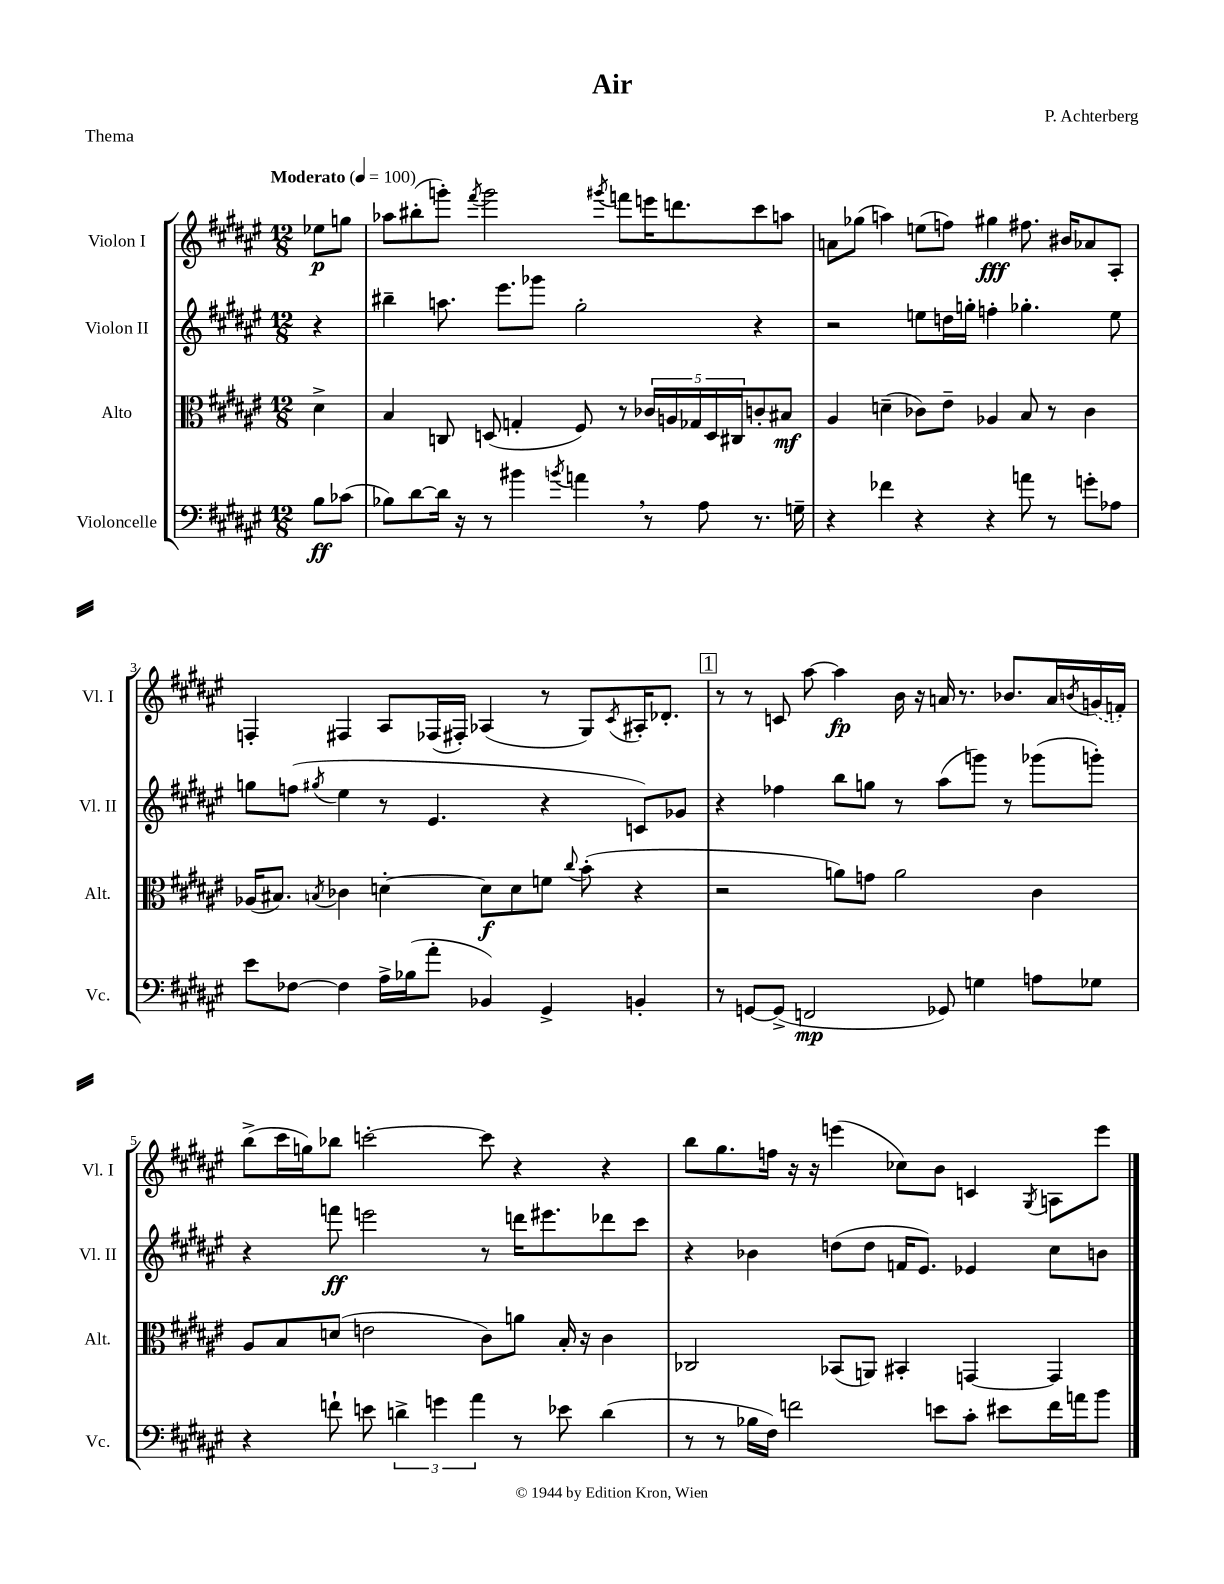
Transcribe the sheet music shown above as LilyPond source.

\header { title = "Air" composer = "P. Achterberg" piece = "Thema" }
<<
\new StaffGroup <<
\new Staff = "s0" \with { instrumentName = "Violon I" shortInstrumentName = "Vl. I" } {
    \clef treble \key fis \major \numericTimeSignature \time 12/8 \partial 4 \tempo "Moderato" 4 = 100
    ees''8\p g''8 |
    aes''8 bis''8-.( g'''8-.) \acciaccatura { fis'''8 } g'''2 \acciaccatura { gis'''8 } f'''8 e'''16 d'''8. cis'''8 a''8 |
    a'8 ges''8( a''4) e''8( f''8) gis''4\fff fis''8. bis'16 aes'8 ais8-. |
    f4-. fis4 ais8 fes16( fis16-.) aes4( r8 gis8) \acciaccatura { cis'8 } ais16-. des'8.-. |
    \mark \markup { \box "1" } r8 r8 c'8 ais''8~ ais''4\fp b'16 r16 a'16 r8. bes'8. a'16 \acciaccatura { b'8 } \once \slurDashed g'16( f'16-.) |
    b''8->( cis'''16 g''16) bes''8 c'''2~-. c'''8 r4 r4 |
    b''8 gis''8. f''16 r16 r16 e'''4( ces''8) b'8 c'4 \acciaccatura { gis8 } a8 e'''8 \bar "|." |
}
\new Staff = "s1" \with { instrumentName = "Violon II" shortInstrumentName = "Vl. II" } {
    \clef treble \key fis \major \numericTimeSignature \time 12/8 \partial 4
    r4 |
    bis''4-- a''8. eis'''8. ges'''8 gis''2-. r4 |
    r2 e''8 d''16 g''16-. f''4-. ges''4.-. e''8 |
    g''8 f''8( \acciaccatura { gis''8 } eis''4 r8 eis'4. r4 c'8) ges'8 |
    \mark \markup { \box "1" } r4 fes''4 b''8 g''8 r8 ais''8( g'''8) r8 ges'''8( g'''8-.) |
    r4 f'''8\ff e'''2 r8 d'''16 eis'''8. des'''8 cis'''8 |
    r4 bes'4 d''8( d''8 f'16 eis'8.) ees'4 cis''8 b'8 \bar "|." |
}
\new Staff = "s2" \with { instrumentName = "Alto" shortInstrumentName = "Alt." } {
    \clef alto \key fis \major \numericTimeSignature \time 12/8 \partial 4
    dis'4-> |
    b4 c8 d8( g4-. fis8) r8 \tuplet 5/4 { ces'16 a16 ges16 d16 cis16 } c'8-. bis8\mf |
    ais4 d'4--( ces'8) eis'8-- aes4 b8 r8 ces'4 |
    aes16( bis8.) \acciaccatura { b8 } ces'4 d'4~-. d'8\f d'8 f'8 \appoggiatura { cis''8 } b'8-.( r4 |
    \mark \markup { \box "1" } r2 a'8) g'8 a'2 cis'4 |
    ais8 b8 d'8( e'2 cis'8) a'8 b16-. r16 cis'4 |
    ces2 bes,8( a,8) bis,4-. g,4~ g,4 \bar "|." |
}
\new Staff = "s3" \with { instrumentName = "Violoncelle" shortInstrumentName = "Vc." } {
    \clef bass \key fis \major \numericTimeSignature \time 12/8 \partial 4
    b8\ff ces'8( |
    bes8) dis'8~ dis'16 r16 r8 bis'4 \acciaccatura { b'8 } a'4 \breathe r8 ais8 r8. g16-- |
    r4 fes'4 r4 r4 a'8 r8 g'8-. aes8 |
    eis'8 fes8~ fes4 ais16-> bes16( ais'8-. bes,4) gis,4-> b,4-. |
    \mark \markup { \box "1" } r8 g,8~ g,8->( f,2\mp ges,8) g4 a8 ges8 |
    r4 f'8-! e'8 \tuplet 3/2 { d'4-> g'4 ais'4 } r8 ees'8 d'4( |
    r8 r8 bes16 fis16) f'2 e'8 cis'8-. eis'8 f'16 a'16 b'8 \bar "|." |
}
>>
>>
